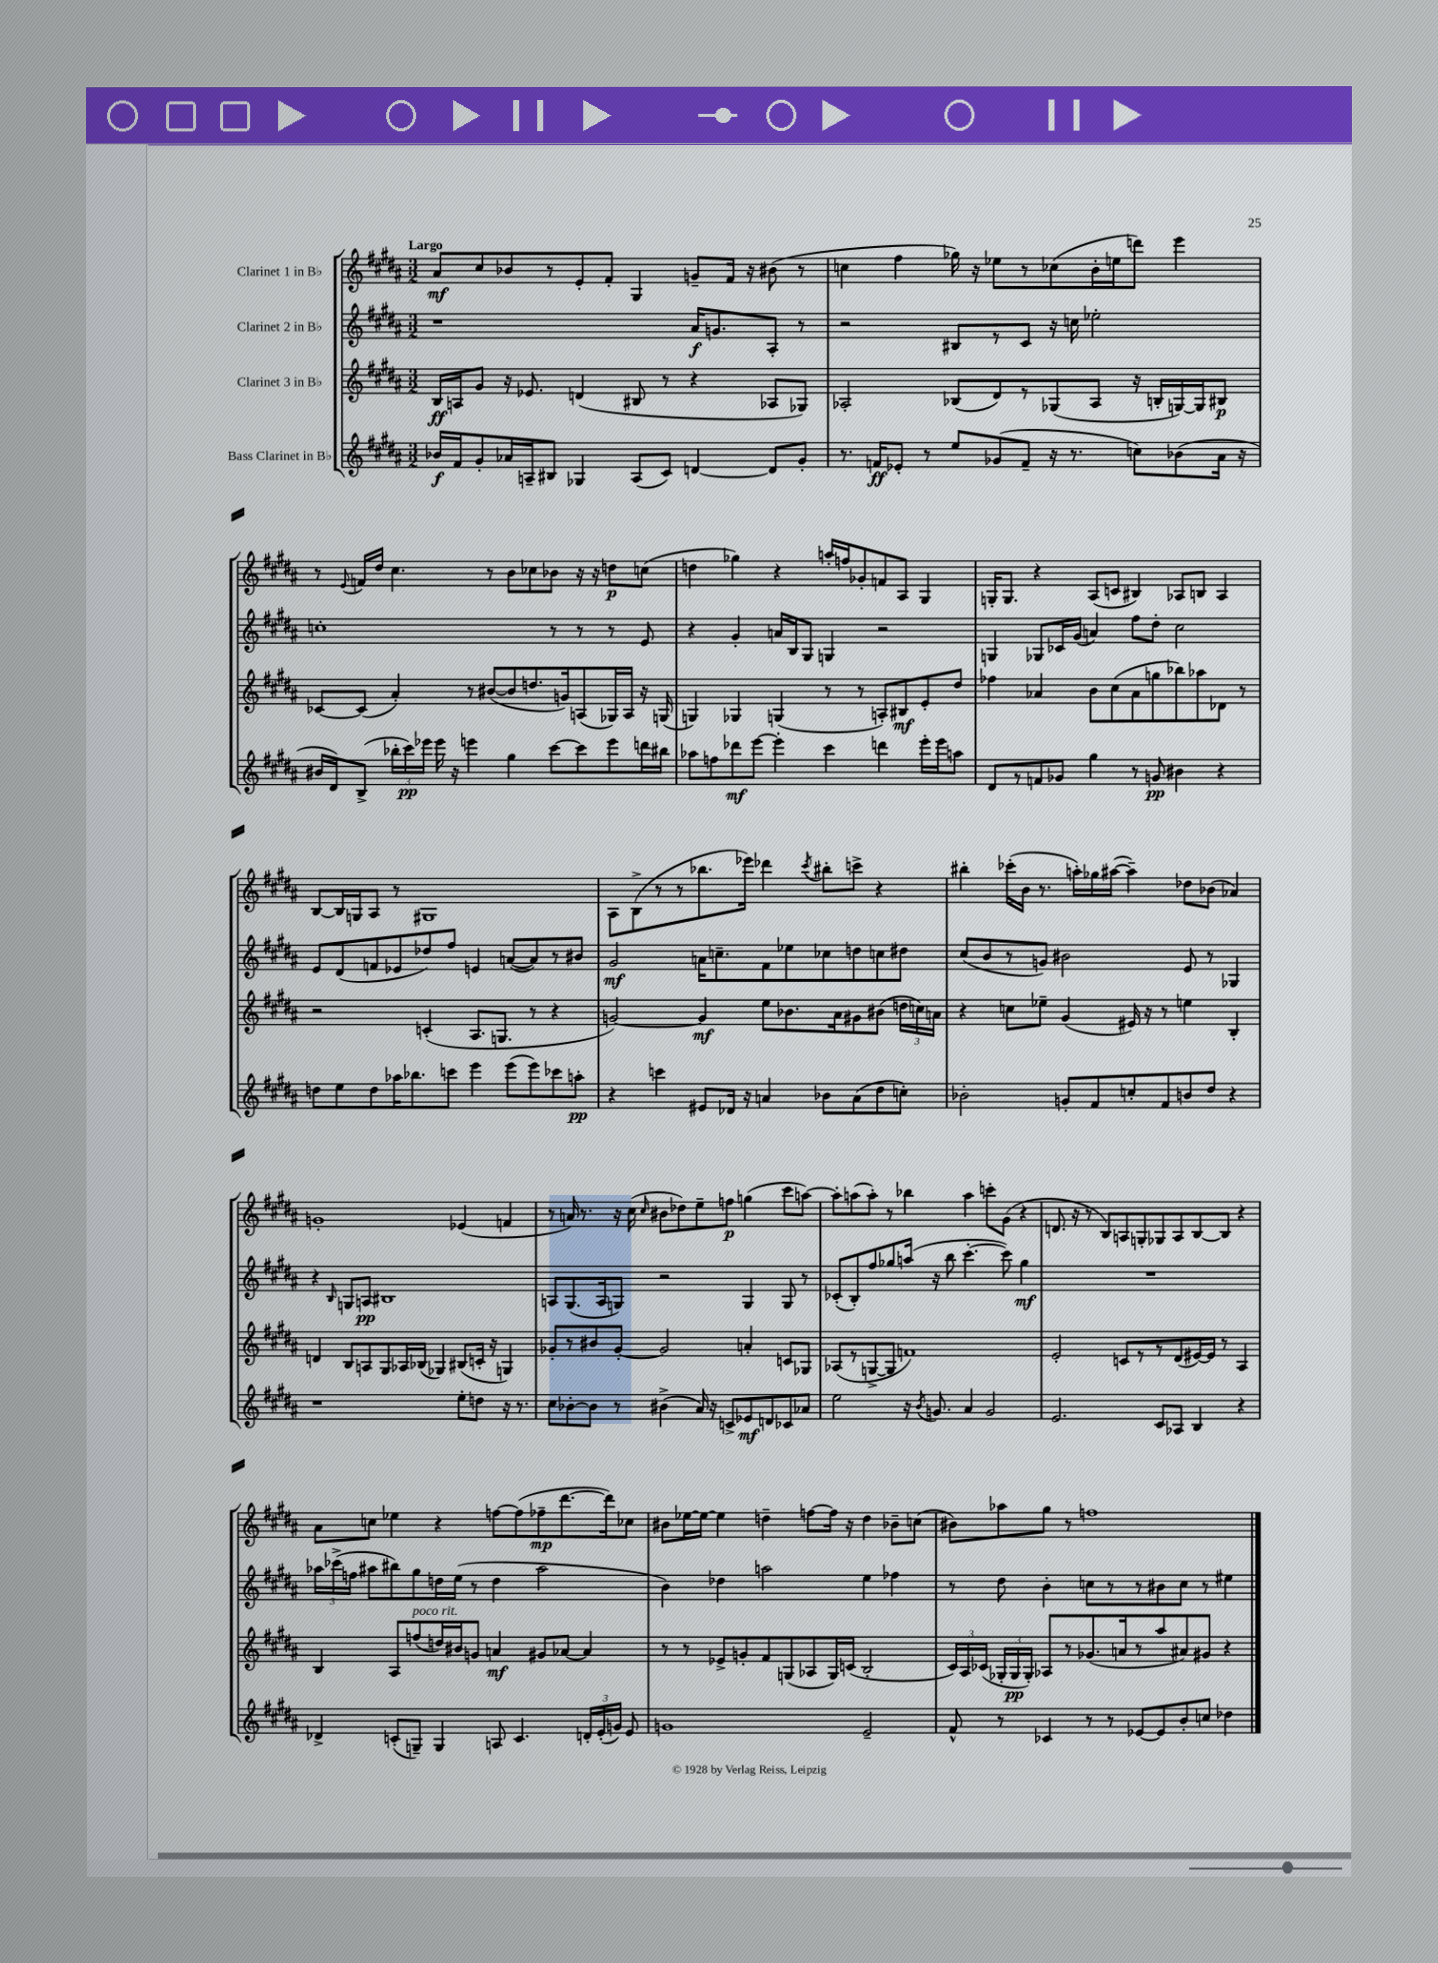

**kern	**dynam	**kern	**dynam	**kern	**dynam	**kern	**dynam
*part4	*part4	*part3	*part3	*part2	*part2	*part1	*part1
*staff4	*staff4	*staff3	*staff3	*staff2	*staff2	*staff1	*staff1
*I"Bass Clarinet in B♭	*	*I"Clarinet 3 in B♭	*	*I"Clarinet 2 in B♭	*	*I"Clarinet 1 in B♭	*
*clefG2	*	*clefG2	*	*clefG2	*	*clefG2	*
*k[f#c#g#d#a#]	*	*k[f#c#g#d#a#]	*	*k[f#c#g#d#a#]	*	*k[f#c#g#d#a#]	*
*M3/2	*	*M3/2	*	*M3/2	*	*M3/2	*
=1	=1	=1	=1	=1	=1	=1	=1
!	!	!	!	!	!	!LO:TX:a:B:t=Largo	!
16b-X/LL	f	16B/LL	ff	1r	.	8a#/L	mf
16f#/J	.	16An/J	.	.	.	.	.
8g#'/	.	8g#/J	.	.	.	8cc#/	.
16a-X/L	.	16r	.	.	.	8b-X/	.
16An~/J	.	8.e-X/	.	.	.	.	.
8B#X/J	.	.	.	.	.	8r	.
4G-X/	.	(4dn/	.	.	.	8e'/	.
.	.	.	.	.	.	8f#'/J	.
(8A/L	.	8B#X/	.	.	.	4G#/	.
8c#/J)	.	8r	.	.	.	.	.
[4dn/	.	4r	.	16a#/KL	f	8gn~/L	.
.	.	.	.	8.gn/	.	.	.
.	.	.	.	.	.	16f#/Jk	.
.	.	.	.	.	.	16r	.
8d/L]	.	8A-X/L	.	8A#'/J	.	(8b#X\	.
8g#'/J	.	8G-X/J)	.	8r	.	8r	.
=2	=2	=2	=2	=2	=2	=2	=2
8.r	.	2A-X'/	.	2r	.	4ccn\	.
16fn/KL	ff	.	.	.	.	.	.
8e-X'/J	.	.	.	.	.	4ff#\	.
8r	.	.	.	.	.	.	.
8ee/L	.	(8B-X/L	.	8B#X/L	.	16gg-X\)	.
.	.	.	.	.	.	16r	.
(8g-X/	.	8d#/)	.	8r	.	8ee-X\L	.
8f~/J	.	8r	.	8c#/J	.	8r	.
16r	.	(8G-X/	.	16r	.	(8cc-X\	.
8.r	.	.	.	16ccn\	.	.	.
.	.	8A-/J	.	2ee-X'\	.	16b'\L	.
.	.	.	.	.	.	16een\J	.
8ccn\L)	.	16r	.	.	.	8dddn\J)	.
.	.	16Bn'/LL	.	.	.	.	.
(8b-X\	.	[16Gn/)	.	.	.	4eee\	.
.	.	16G/J]	.	.	.	.	.
16a#\Jk	.	8B#X/J	p	.	.	.	.
16r	.	.	.	.	.	.	.
!!LO:LB:g=z
=3	=3	=3	=3	=3	=3	=3	=3
16b#X/LL	.	[8c-X/L	.	1ccn'	.	8r	.
16d#/J)	.	.	.	.	.	.	.
.	.	.	.	.	.	8qqe/	.
(8B^/J	.	(8c-/J]	.	.	.	16fn/LL	.
.	.	.	.	.	.	16dd#/JJ	.
24bb-X'\LL	.	4a#'/)	.	.	.	4.cc#\	.
24ccc#\)	pp	.	.	.	.	.	.
24eee-X\JJ	.	.	.	.	.	.	.
16eee-\	.	.	.	.	.	.	.
16r	.	.	.	.	.	.	.
4eeen\	.	8r	.	.	.	.	.
.	.	([8b#X/L	.	.	.	8r	.
4gg#\	.	8b#/]	.	.	.	8b\L	.
.	.	8.ddn/	.	.	.	8cc-X\	.
[8ccc#\L	.	.	.	8r	.	8b-X\J	.
.	.	16gn/k)	.	.	.	.	.
8ccc#\]	.	(8An/	.	8r	.	16r	.
.	.	.	.	.	.	16r	.
8eee\	.	16G-X/L)	.	8r	.	8ddn\L	p
.	.	16A/JJ	.	.	.	.	.
16dddn\L	.	16r	.	8e/	.	(8ccn\J	.
16bb#X\JJ	.	(16Gn/	.	.	.	.	.
=4	=4	=4	=4	=4	=4	=4	=4
8aa-X\L	.	4Gn/)	.	4r	.	4ddn\	.
8ffn\	.	.	.	.	.	.	.
8ddd-X\	mf	4G-X/	.	4g#'/	.	4gg-X\)	.
[8eee\J	.	.	.	.	.	.	.
4eee'\]	.	(4Gn/	.	16an/LL	.	4r	.
.	.	.	.	16B/J	.	.	.
.	.	.	.	8G#/J	.	.	.
4ccc#\	.	8r	.	4Gn/	.	16aan'/LL	.
.	.	.	.	.	.	16ffn/J	.
.	.	8r	.	.	.	8g-X'/	.
4dddn\	.	8An'/L)	.	2r	.	8fn/	.
.	.	8B#X/	mf	.	.	8A#/J	.
16eee'\LL	.	8e'/	.	.	.	4G#/	.
16eee\J	.	.	.	.	.	.	.
8aan\J	.	8dd#/J	.	.	.	.	.
=5	=5	=5	=5	=5	=5	=5	=5
8d#/L	.	4ff-X\	.	4Gn/	.	16Gn'/KL	.
.	.	.	.	.	.	8.G/J	.
8r	.	.	.	.	.	.	.
8fn/	.	4a-X/	.	8G-X/L	.	4r	.
8g-X/J	.	.	.	16c-X/L	.	.	.
.	.	.	.	(16g#/JJ	.	.	.
4gg#\	.	8b\L	.	4an/)	.	(8A#/L	.
.	.	(8cc#\	.	.	.	8cn/J	.
8r	.	8a-\	.	8ff#\L	.	4B#X/)	.
8gn/	pp	8ggn\	.	8dd#'\J	.	.	.
4b#X\	.	8bb-X\)	.	2cc#\	.	8A-X/L	.
.	.	8aa-X\	.	.	.	8Bn/J	.
4r	.	8d-X\J	.	.	.	4A-/	.
.	.	8r	.	.	.	.	.
!!LO:LB:g=z
=6	=6	=6	=6	=6	=6	=6	=6
8ddn\L	.	2r	.	8e/L	.	[8B/L	.
8ee\	.	.	.	(8d#/	.	16B/L]	.
.	.	.	.	.	.	16Gn/J	.
8dd\	.	.	.	8fn/	.	8A#/J	.
16aa-X\K	.	.	.	8e-X/	.	8r	.
8.bb-X\	.	.	.	.	.	.	.
.	.	(4cn'/	.	8dd-X/)	.	1G#X	.
8cccn\J	.	.	.	8ff#/J	.	.	.
4eee\	.	8.A#/L	.	4en/	.	.	.
.	.	8.Gn/J	.	.	.	.	.
(8eee\L	.	.	.	([8an/L	.	.	.
8eee\)	.	8r	.	8a/])	.	.	.
8ccc-X\	.	4r	.	8r	.	.	.
8aan'\J	pp	.	.	8b#X/J	.	.	.
=7	=7	=7	=7	=7	=7	=7	=7
4r	.	[2gn/)	.	2g#/	mf	8A#\L	.
.	.	.	.	.	.	(8B^\	.
4cccn\	.	.	.	.	.	8r	.
.	.	.	.	.	.	8r	.
8e#X/L	.	4g/]	mf	16an\KL	.	8.bb-X\	.
.	.	.	.	8.ccn~\	.	.	.
16d-X/Jk	.	.	.	.	.	.	.
16r	.	.	.	.	.	16eee-X\Jk)	.
4an/	.	8ee\L	.	8f#\	.	4ddd-X\	.
.	.	8.b-X\	.	8ee-X\	.	.	.
.	.	.	.	.	.	8qccc#/	.
8b-X\L	.	.	.	8cc-X\	.	8bb#X'\L	.
.	.	16a#\k	.	.	.	.	.
(8a\	.	8g#X\	.	8ddn\	.	8cccn^\J	.
8dd#\	.	(8b#X\J	.	8ccn\	.	4r	.
8ccn'\J)	.	24ddn\LL	.	8dd#X\J	.	.	.
.	.	24ccn\)	.	.	.	.	.
.	.	24an\JJ	.	.	.	.	.
=8	=8	=8	=8	=8	=8	=8	=8
2b-X'\	.	4r	.	(8cc#/L	.	4bb#X'\	.
.	.	.	.	8b/	.	.	.
.	.	8ccn\L	.	8r	.	(16ccc-X'\LL	.
.	.	.	.	.	.	16b\JJ	.
.	.	8ee-X~\J	.	8gn/J)	.	8.r	.
8gn'/L	.	(4g#/	.	2b#X\	.	.	.
.	.	.	.	.	.	16aan'\LL)	.
8f#/	.	.	.	.	.	16gg-X\	.
.	.	.	.	.	.	([16aa#X\JJ	.
8ccn'/	.	16e#X/)	.	.	.	4aa#~\])	.
.	.	16r	.	.	.	.	.
8f#/	.	8r	.	.	.	.	.
8bn/	.	4een\	.	8e/	.	8dd-X\L	.
8dd#/J	.	.	.	8r	.	(8b-X\J	.
4r	.	4B'/	.	4G-X/	.	4a-X/)	.
!!LO:LB:g=z
=9	=9	=9	=9	=9	=9	=9	=9
1r	.	4dn/	.	4r	.	1gn'	.
.	.	.	.	16qqB/	.	.	.
.	.	8B/L	.	8Gn/L	.	.	.
.	.	8An/	.	8An/J	pp	.	.
.	.	8G#/	.	1B#X	.	.	.
.	.	16A-X/L	.	.	.	.	.
.	.	(16B-X/JJ	.	.	.	.	.
.	.	4G-X/)	.	.	.	.	.
8ee'\L	.	(8B#X/L	.	.	.	(4e-X/	.
8ddn\J	.	16cn'/Jk	.	.	.	.	.
.	.	16r	.	.	.	.	.
16r	.	4Gn/)	.	.	.	4fn/	.
8.r	.	.	.	.	.	.	.
=10	=10	=10	=10	=10	=10	=10	=10
8cc#\L	.	8g-X'/L	.	8An/L	.	8r	.
[8b-X'\	.	8r	.	(8.G#/	.	16an/)	.
.	.	.	.	.	.	8.r	.
8b-\J]	.	8b#X/	.	.	.	.	.
.	.	.	.	16A/k	.	.	.
8r	.	[8g-'/J	.	8Gn/J)	.	16r	.
.	.	.	.	.	.	(16cc#\	.
.	.	.	.	.	.	16qqcc#/	.
(4b#X^\	.	2g-/]	.	2r	.	8b#X\L	.
.	.	.	.	.	.	8dd-X\)	.
16a#/)	.	.	.	.	.	8ee~\	.
16r	.	.	.	.	.	.	.
8cn^/L	.	.	.	.	.	8ffn\J	p
8e-X/	mf	4an'/	.	4G/	.	(4ggn\	.
8dn/	.	.	.	.	.	.	.
8c-X/	.	8cn/L	.	8G/	.	8ccc#\L	.
8a-X/J	.	8G-X/J	.	8r	.	[8aan\J)	.
=11	=11	=11	=11	=11	=11	=11	=11
2ee\	.	(8A-X/L	.	(8c-X'/L	.	8aa'\L]	.
.	.	8r	.	8B'/)	.	(8aan\	.
.	.	[8Gn^/	.	8ff#/	.	8aa'\J)	.
.	.	8G/J]	.	8gg-X/	.	8r	.
16r	.	1fn)	.	(16aan/Jk	.	4bb-X\	.
8qb/	.	.	.	.	.	.	.
8.gn/	.	.	.	16r	.	.	.
.	.	.	.	8bb\	.	.	.
4a#/	.	.	.	[4.ccc#'\	.	4aa\	.
2g/	.	.	.	.	.	8cccn'\L	.
.	.	.	.	8ccc#\])	.	(8g#\J	.
.	.	.	.	4gg-\	mf	4r	.
=12	=12	=12	=12	=12	=12	=12	=12
2.e/	.	2e'/	.	1.r	.	8.dn/	.
.	.	.	.	.	.	16r	.
.	.	.	.	.	.	8r	.
.	.	.	.	.	.	8B/L)	.
.	.	8cn/L	.	.	.	8An/	.
.	.	8r	.	.	.	8Gn'/	.
8c#/L	.	8r	.	.	.	8G-X/	.
8A-X/J	.	(8d#/	.	.	.	8A/	.
4B/	.	[16e#X/L)	.	.	.	[8B/	.
.	.	16e#/JJ]	.	.	.	.	.
.	.	8r	.	.	.	8B/J]	.
4r	.	4A#/	.	.	.	4r	.
!!LO:LB:g=z
=13	=13	=13	=13	=13	=13	=13	=13
4d-X^/	.	4B/	.	24aa-X\LL	.	8a#\L	.
.	.	.	.	(24ccc-X^\	.	.	.
.	.	.	.	24ffn\JJ	.	.	.
.	.	.	.	8aa#X\L	.	8ccn\J	.
(8cn'/L	.	8A#/L	.	8bb#X\)	.	4ee-X\	.
!	!	!LO:TX:a:i:t=poco rit.	!	!	!	!	!
8Gn~/J)	.	(8ffn/	.	8gg#\	.	.	.
4G/	.	16ddn/L)	.	16ddn\L	.	4r	.
.	.	16b#X/J	.	(16ee\JJ	.	.	.
.	.	8gn/J	.	8r	.	.	.
8An/	.	4an/	mf	4dd\	.	[8ffn\L	.
4.c/	.	.	.	.	.	(8ff\]	.
.	.	8g#X/L	.	2aa#\	.	8ff-X~\	mp
.	.	[8a-X/J	.	.	.	[8.ddd#\	.
24dn'/LL	.	4a-/]	.	.	.	.	.
(24e'/	.	.	.	.	.	.	.
.	.	.	.	.	.	16ddd#\k])	.
24gn/JJ)	.	.	.	.	.	.	.
8e/	.	.	.	.	.	8cc-X\J	.
=14	=14	=14	=14	=14	=14	=14	=14
1gn	.	8r	.	4b\)	.	8b#X\L	.
.	.	8r	.	.	.	[16ee-X\L	.
.	.	.	.	.	.	16ee-\JJ_	.
.	.	8e-X^/L	.	4dd-X\	.	4ee-\]	.
.	.	8gn'/	.	.	.	.	.
.	.	8f#/	.	2aan\	.	4ddn~\	.
.	.	(8Gn/	.	.	.	.	.
.	.	8A-X/	.	.	.	[8ffn\L	.
.	.	16G/L)	.	.	.	16ff\Jk]	.
.	.	(16cn/JJ	.	.	.	16r	.
2e~/	.	2B'/	.	4ee\	.	4dd\	.
.	.	.	.	4ff-X\	.	8b-X~\L	.
.	.	.	.	.	.	(8ccn\J	.
=15	=15	=15	=15	=15	=15	=15	=15
8f#^^/	.	24c#/LL)	.	8r	.	8b#X\L)	.
.	.	24A#/	.	.	.	.	.
.	.	(24c-X/JJ	.	.	.	.	.
8r	.	24G-X'/LL	.	8dd#\	.	8aa-X\	.
.	.	24G-/	pp	.	.	.	.
.	.	24G-'/JJ)	.	.	.	.	.
4c-X/	.	8A-X/L	.	4b'\	.	8gg#\J	.
.	.	8r	.	.	.	8r	.
8r	.	(8.g-X/	.	8ccn\L	.	1ffn	.
8r	.	.	.	8r	.	.	.
.	.	16an/k	.	.	.	.	.
[8e-X/L	.	8r	.	8r	.	.	.
8e-/]	.	8aa#/	.	8b#X\	.	.	.
8b'/	.	8a#X/)	.	8cc\J	.	.	.
8ccn/J	.	8g#X/J	.	8r	.	.	.
4dd-X\	.	4r	.	4ee#X\	.	.	.
==	==	==	==	==	==	==	==
*-	*-	*-	*-	*-	*-	*-	*-
